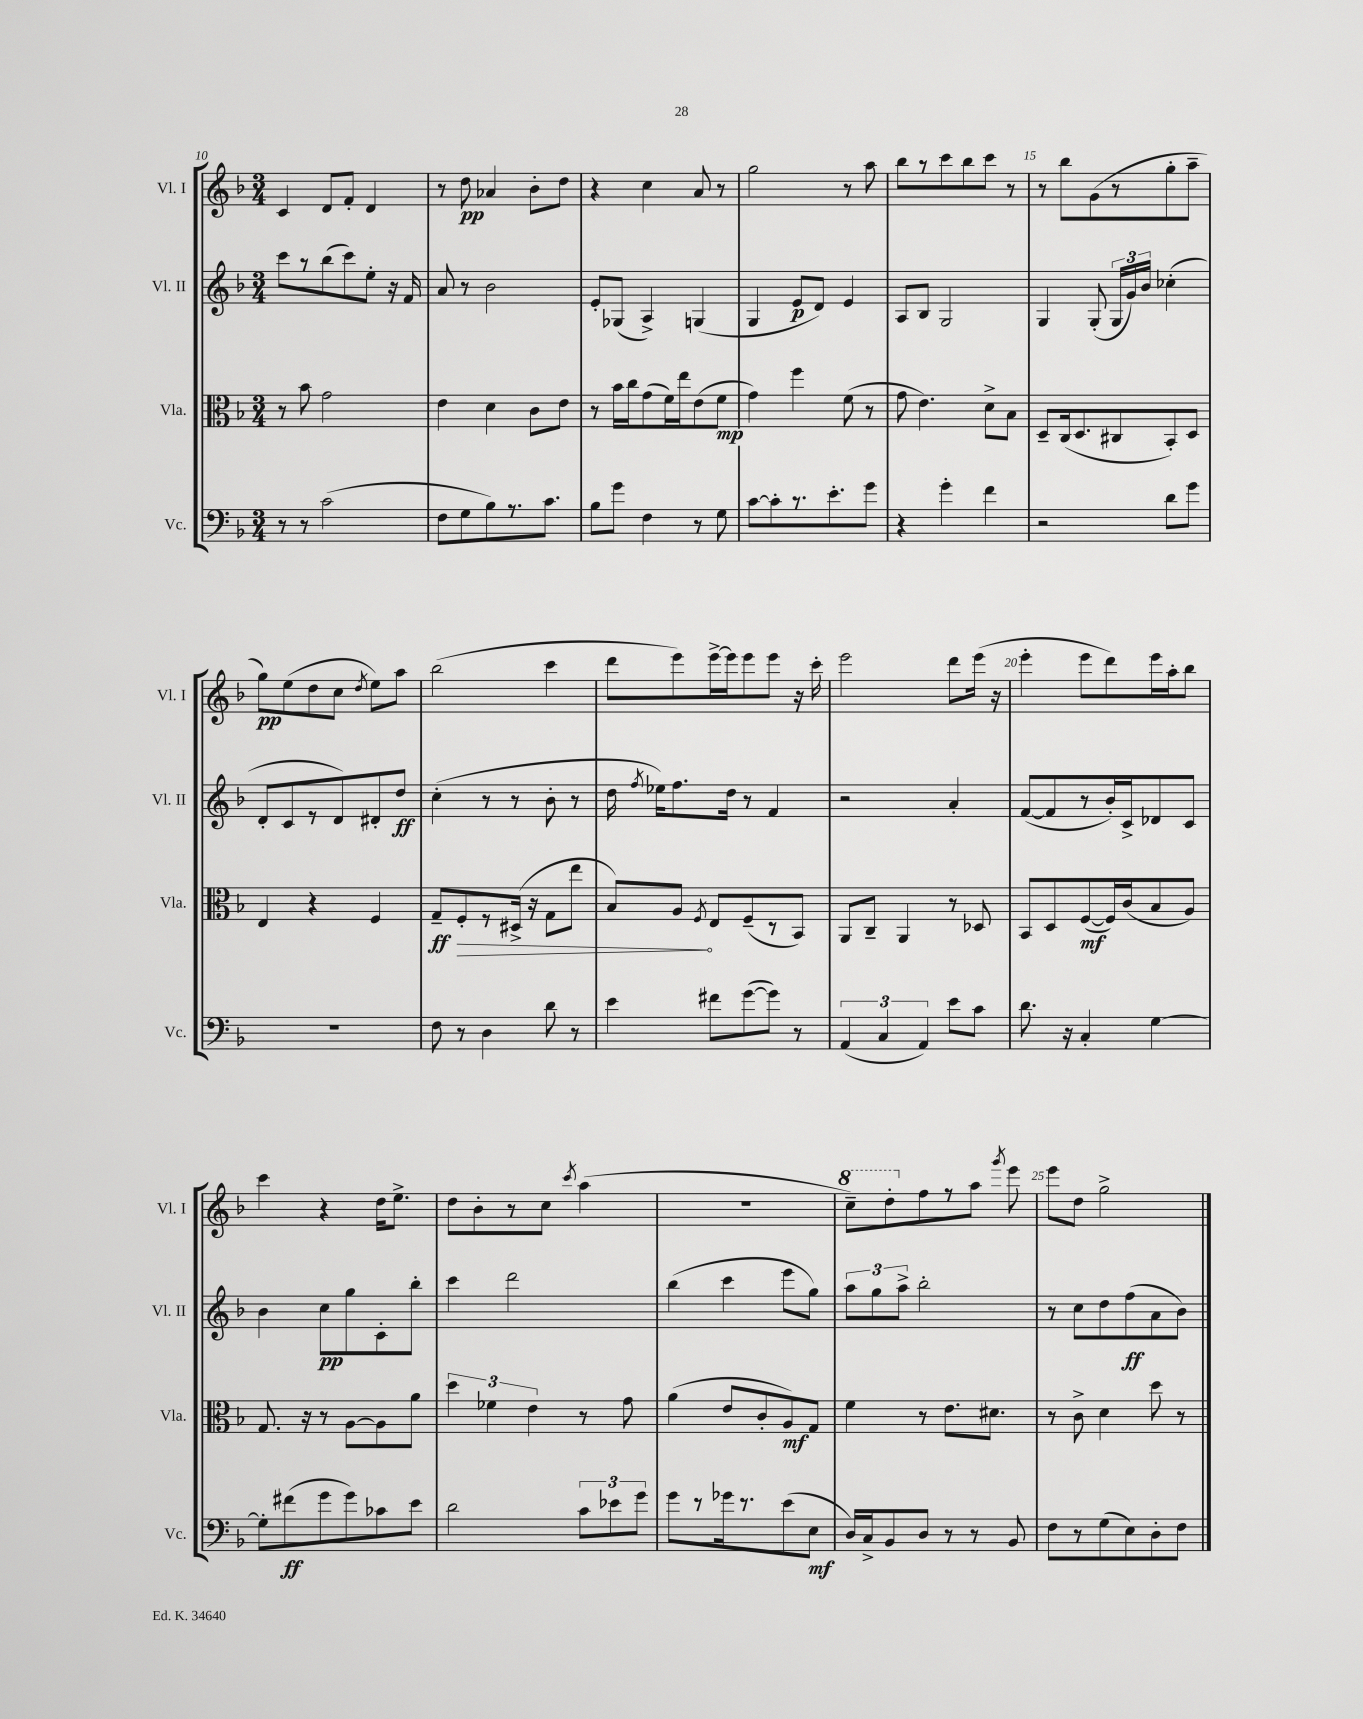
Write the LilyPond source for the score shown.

<<
\new StaffGroup <<
\new Staff = "s0" \with { instrumentName = "Vl. I" shortInstrumentName = "Vl. I" } {
    \clef treble \key f \major \numericTimeSignature \time 3/4
    \autoBeamOff c'4 d'8[ f'8]-. d'4 |
    r8 d''8\pp aes'4 bes'8[-. d''8] |
    r4 c''4 a'8 r8 |
    g''2 r8 a''8 |
    bes''8[ r8 c'''8 bes''8 c'''8] r8 |
    r8 bes''8[ g'8( r8 g''8-. a''8]-- |
    g''8[\pp) e''8( d''8 c''8] \acciaccatura { d''8 } e''8[) a''8] |
    bes''2( c'''4 |
    d'''8[ e'''8) e'''16~-> e'''16 e'''8 e'''8] r16 c'''16-. |
    e'''2 d'''8[ e'''16]( r16 |
    e'''4-. e'''8[ d'''8) e'''16 a''16-. bes''8] |
    c'''4 r4 d''16[ e''8.]-> |
    d''8[ bes'8-. r8 c''8] \acciaccatura { c'''8 } a''4( |
    R2. |
    \ottava #1 c'''8[--) d'''8-. \ottava #0 f''8 r8 a''8] \acciaccatura { g'''8 } e'''8 |
    e'''8[ d''8] g''2-> \bar "|." |
}
\new Staff = "s1" \with { instrumentName = "Vl. II" shortInstrumentName = "Vl. II" } {
    \clef treble \key f \major \numericTimeSignature \time 3/4
    \autoBeamOff c'''8[ r8 bes''8( c'''8) e''8]-. r16 f'16 |
    a'8 r8 bes'2 |
    e'8[-. ges8]( a4->) g4( |
    g4 e'8[\p d'8]) e'4 |
    a8[ bes8] g2 |
    g4 g8-.( \tuplet 3/2 { g16[ g'16) bes'16] } ces''4-.( |
    d'8[-. c'8 r8 d'8) dis'8-. d''8]\ff |
    c''4-.( r8 r8 bes'8-. r8 |
    d''16 \acciaccatura { f''8 } ees''16[) f''8. d''16] r8 f'4 |
    r2 a'4-. |
    f'8[~( f'8 r8 bes'16-.) c'16-> des'8 c'8] |
    bes'4 c''8[\pp g''8 c'8-. bes''8]-. |
    c'''4 d'''2 |
    bes''4( c'''4 e'''8[ g''8]) |
    \tuplet 3/2 { a''8[ g''8 a''8]-> } bes''2-. |
    r8 c''8[ d''8 f''8\ff( a'8 bes'8]) \bar "|." |
}
\new Staff = "s2" \with { instrumentName = "Vla." shortInstrumentName = "Vla." } {
    \clef alto \key f \major \numericTimeSignature \time 3/4
    \autoBeamOff r8 bes'8 g'2 |
    e'4 d'4 c'8[ e'8] |
    r8 bes'16[ c''16 g'8( f'16) e''16 e'8( f'8]\mp |
    g'4) f''4 f'8( r8 |
    g'8 e'4.) d'8[-> bes8] |
    d8[-- c16( d8. cis8 bes,8-.) d8] |
    e4 r4 f4 |
    g8[--\ff \once \override Hairpin.circled-tip = ##t f8-.\> r8 dis16]->( r16 g8[ e''8] |
    bes8[) a8]\! \acciaccatura { f8 } e8[ f8--( r8 bes,8]) |
    a,8[ c8]-- a,4 r8 des8 |
    bes,8[ d8 f8~\mf( f16) c'16( bes8 a8]) |
    g8. r16 r8 a8[~ a8 a'8] |
    \tuplet 3/2 { d''4 fes'4 e'4 } r8 g'8 |
    a'4( e'8[ c'8-. a8\mf) g8] |
    f'4 r8 e'8.[ dis'8.] |
    r8 c'8-> d'4 d''8 r8 \bar "|." |
}
\new Staff = "s3" \with { instrumentName = "Vc." shortInstrumentName = "Vc." } {
    \clef bass \key f \major \numericTimeSignature \time 3/4
    \autoBeamOff r8 r8 c'2( |
    f8[ g8 bes8) r8. c'8.] |
    bes8[ g'8] f4 r8 g8 |
    c'8[~ c'8-. r8. e'8.-. g'8] |
    r4 g'4-. f'4 |
    r2 d'8[ g'8] |
    R2. |
    f8 r8 d4 d'8 r8 |
    e'4 fis'8[ g'8~( g'8]) r8 |
    \tuplet 3/2 { a,4( c4 a,4) } e'8[ c'8] |
    d'8. r16 c4-. g4~ |
    g8[-. fis'8\ff( g'8 g'8) ces'8 e'8] |
    d'2 \tuplet 3/2 { c'8[ ees'8 g'8] } |
    g'8[ r8 ges'16 r8. e'8( e8]\mf |
    d16[) c16-> bes,8 d8] r8 r8 bes,8 |
    f8[ r8 g8( e8) d8-. f8] \bar "|." |
}
>>
>>
\layout { \context { \Score currentBarNumber = #10 \override BarNumber.break-visibility = ##(#f #t #t) barNumberVisibility = #(every-nth-bar-number-visible 5) } }
